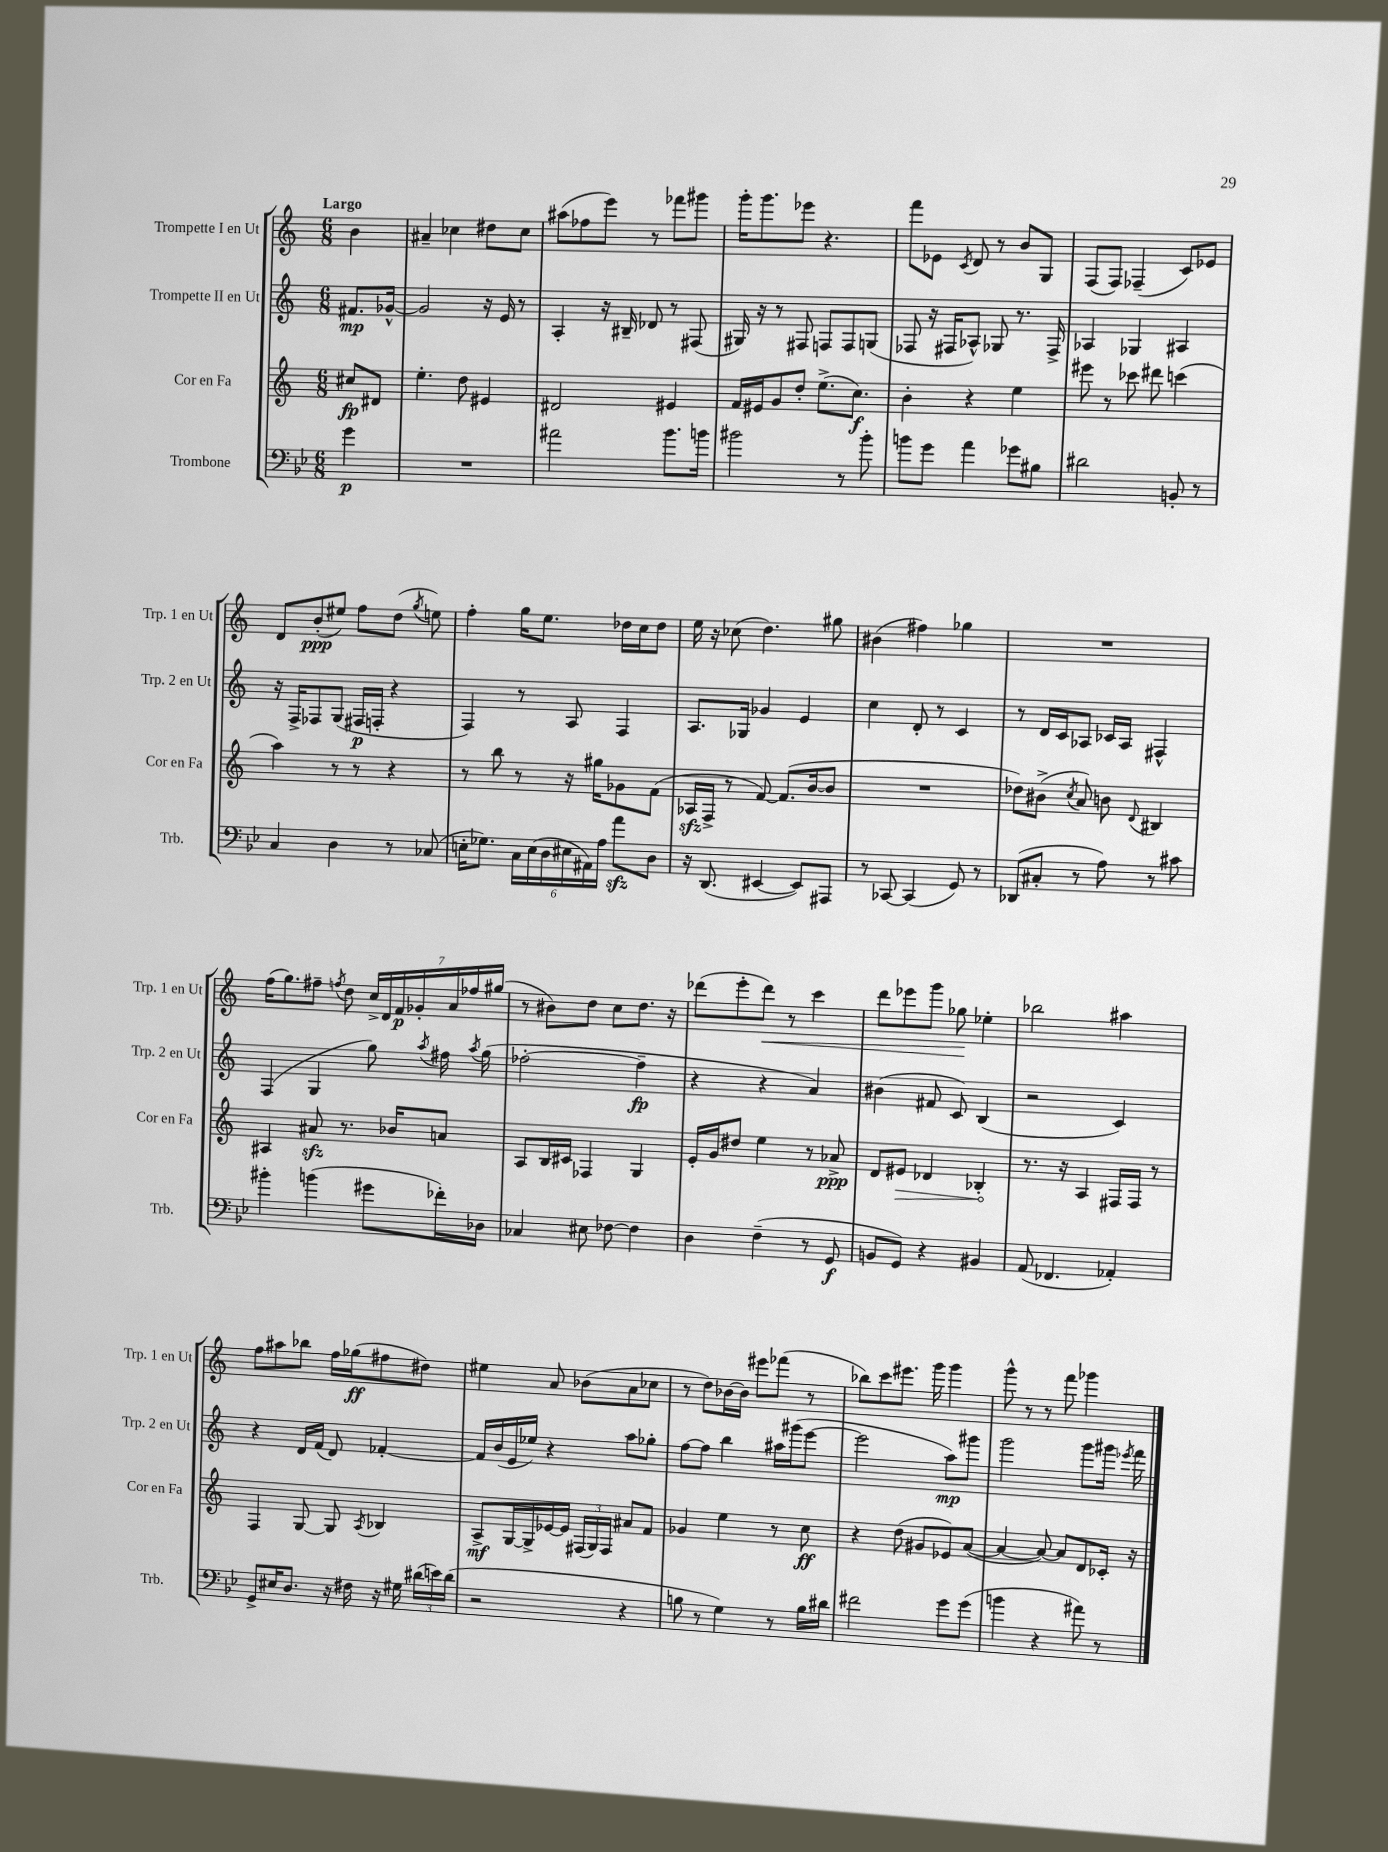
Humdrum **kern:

**kern	**kern	**kern	**kern
*staff4	*staff3	*staff2	*staff1
*clefF4	*clefG2	*clefG2	*clefG2
*k[b-e-]	*k[]	*k[]	*k[]
*M6/8	*M6/8	*M6/8	*M6/8
4g	8cc#	8.f#	4b
.	8d#	.	.
.	.	[16g-^^	.
=	=	=	=
2.r	4.ee'	2g-]	4a#~
.	.	.	4cc-
.	8dd	.	.
.	4e#	16r	8dd#
.	.	16e	.
.	.	8r	8cc-
=	=	=	=
2a#	2d#	4A'	(8aa#
.	.	.	8ff-
.	.	16r	8eee)
.	.	16B#~	.
.	.	8d-	8r
8.b-	4e#	8r	8fff-
.	.	(8F#	8ggg#
16b	.	.	.
=	=	=	=
2b#	16f	16G#)	16ggg'
.	16e#	16r	8.ggg
.	8g	8r	.
.	8dd'	8F#	8eee-
.	(8.ee^	8F	4.r
8r	.	8F	.
.	8.cc)	.	.
8b#'	.	(8G	.
=	=	=	=
8b	4b'	8F-	8fff
8g	.	16r	8e-
.	.	16F#	.
.	.	.	8qc
4a	4r	8A-^^)	8d
.	.	8G-	8r
8g-	4ee	8.r	8b
8B#	.	.	8G
.	.	16F#^	.
=	=	=	=
2d#	8eee#	4A-	(8F
.	8r	.	8F)
.	8ccc-	4G-	(4F-~
.	8ddd#	.	.
8BB'	(4ccc	4A#	8c)
8r	.	.	8e-
=	=	=	=
4C	4aa)	16r	8d
.	.	16F^	.
.	.	8F-	(8b'
4D	8r	(8G	8ee#)
.	8r	16F#	8ff
.	.	16F'	.
8r	4r	4r	(8dd
.	.	.	8qgg
(8C-	.	.	8ee)
=	=	=	=
16E'	8r	4F)	4ff'
8.G-)	.	.	.
.	8bb	.	.
24C	8r	8r	16gg
(24E	.	.	.
.	.	.	8.ee
24D	.	.	.
24E#	16r	8A	.
24AA#)	.	.	.
.	16gg#	.	.
24A	.	.	.
8a	8g-	4F	16dd-
.	.	.	16cc
8D	(8f	.	8dd-
=	=	=	=
16r	16A-	8.A	16ee
(8.DD	16F^	.	16r
.	8r	.	(8cc-
.	.	16G-	.
[4EE#	[8f)	4g-	4.dd)
.	(8.f]	.	.
8EE#])	.	4e	.
.	[16b	.	.
8AAA#	8b]	.	8gg#
=	=	=	=
8r	2.r	4cc	(4b#
[8CC-	.	.	.
(4CC-]	.	8d'	4ff#)
.	.	8r	.
8GG)	.	4c	4gg-
8r	.	.	.
=	=	=	=
(8DD-	8dd-)	8r	2.r
8C#'	(8b#^	16d	.
.	.	16c	.
.	8qcc	.	.
8r	8a)	8A-	.
8A)	8b	16c-	.
.	.	16A-	.
.	8qqd	.	.
8r	4B#	4F#^^	.
8c#	.	.	.
=	=	=	=
4b#'	4A#	(4F	(16ff
.	.	.	8.gg)
(4b	8a#	4G	8ff#~
.	.	.	8qff
.	8.r	.	8dd
8g#	.	8gg)	28cc^
.	.	.	28d
.	16b-	.	.
.	.	.	28f
.	.	.	28g-'
.	.	8qaa	.
16f-')	8a	16ff#	.
.	.	.	28a
.	.	.	28ff-
.	.	8qaa	.
16D-	.	(16gg	.
.	.	.	(28gg#
=	=	=	=
4C-	8A	[2ff-'	8r
.	16B	.	8b#)
.	16c#	.	.
8E#	4F-	.	8dd
[8F-	.	.	8cc
4F-]	4G	4ff-~]	8.dd
.	.	.	16r
=	=	=	=
4D	16e'	4r	(8ddd-
.	16g	.	.
.	8dd#	.	8eee'
(4F~	4ee	4r	8ddd-)
.	.	.	8r
8r	8r	4a)	4ccc
8GG	8a-^	.	.
=	=	=	=
8BB	8d	(4b#	8ddd
8GG)	8e#	.	8eee-
4r	4d-	8f#	8ggg
.	.	8c)	8gg-
4BB#	4B-'	(4B	4ee-'
=	=	=	=
(8AA	8.r	2r	2bb-
4.FF-	.	.	.
.	16r	.	.
.	4A	.	.
4AA-')	16F#	4c)	4aa#
.	16F#	.	.
.	8r	.	.
=	=	=	=
8GG^	4F	4r	8ff
16E#	.	.	8aa#
8.D	.	.	.
.	[8G	16d	8bb-
.	.	(16f	.
16r	8G]	8d)	16ff
16F#	.	.	(16gg-
.	8qA	.	.
16r	4B-	[4f-'	8ff#
16G#	.	.	.
(24d#	.	.	8dd#)
24e)	.	.	.
(24d#	.	.	.
=	=	=	=
2r	8A^	16f-]	4ee#
.	.	(16b	.
.	[16G	16e	.
.	16G^]	16ee-)	.
.	[16e-	4r	8a
.	16e-]	.	.
.	(24F#	.	(8b-
.	24G)	.	.
.	24F#	.	.
4r	8a#	8aa	8a
.	8f	8gg-'	8cc-
=	=	=	=
8B	4g-	[8ff	8r
8r	.	8ff]	8dd)
4G)	4ee	4bb	[16b-
.	.	.	16b-]
.	.	.	8eee#
8r	8r	16aa#	(8fff-
.	.	(16ggg#	.
16B	8cc	[8eee	8r
16d#	.	.	.
=	=	=	=
2f#	4r	2eee]	8bb-)
.	.	.	8ccc
.	(8dd	.	8.eee#
.	8g#	.	.
.	.	.	16ggg
8g	8e-)	8aa)	4ggg
(8g	([8a	8ggg#	.
=	=	=	=
4b	4a_	2ggg	8ggg^^
.	.	.	8r
4r	8a_)	.	8r
.	8a]	.	8fff
8a#)	8d	8ggg	4ggg-
8r	16c-'	16ggg#	.
.	.	8qeee-	.
.	16r	16fff	.
==	==	==	==
*-	*-	*-	*-
